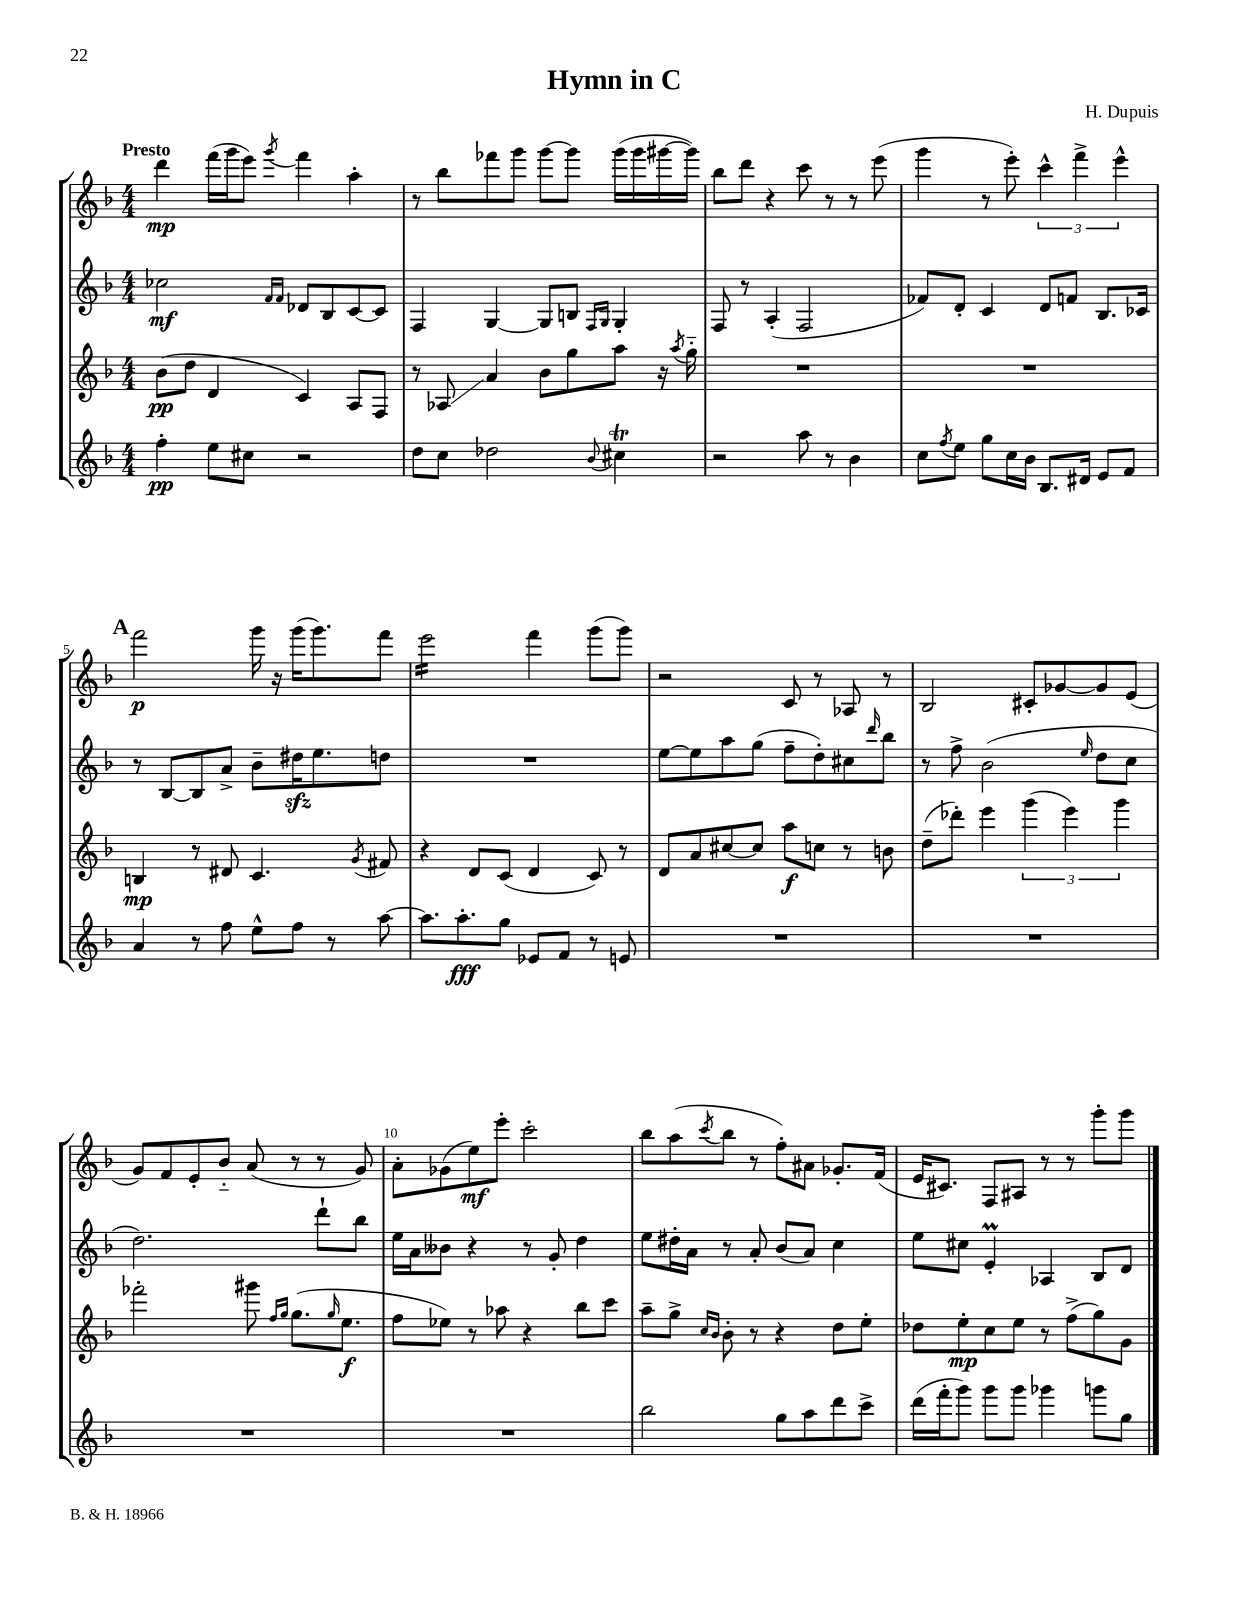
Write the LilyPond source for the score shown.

\header { title = "Hymn in C" composer = "H. Dupuis" }
<<
\new StaffGroup <<
\new Staff = "s0" {
    \clef treble \key f \major \numericTimeSignature \time 4/4 \tempo "Presto"
    d'''4\mp f'''16( g'''16 e'''8) \acciaccatura { g'''8 } f'''4 a''4-. |
    r8 bes''8 fes'''8 g'''8 g'''8~ g'''8 g'''16( g'''16 gis'''16~ gis'''16) |
    bes''8 d'''8 r4 c'''8 r8 r8 e'''8( |
    g'''4 r8 e'''8-.) \tuplet 3/2 { c'''4-^ f'''4-> e'''4-^ } |
    \mark \markup { \bold "A" } f'''2\p g'''16 r16 g'''16( g'''8.) f'''8 |
    e'''2:16 f'''4 g'''8( g'''8) |
    r2 c'8 r8 aes8 r8 |
    bes2 cis'8-. ges'8~ ges'8 e'8( |
    g'8) f'8 e'8-. bes'8-_ a'8( r8 r8 g'8) |
    a'8-. ges'8( e''8\mf) e'''8-. c'''2-. |
    bes''8 a''8( \acciaccatura { c'''8 } bes''8 r8 f''8-.) ais'8 ges'8.-. f'16( |
    e'16 cis'8.) f8 ais8 r8 r8 g'''8-. g'''8 \bar "|." |
}
\new Staff = "s1" {
    \clef treble \key f \major \numericTimeSignature \time 4/4
    ces''2\mf \grace { f'16 f'16 } des'8 bes8 c'8~ c'8 |
    f4 g4~ g8 b8 \grace { f16 g16 } g4-. |
    f8 r8 a4-.( f2 |
    fes'8) d'8-. c'4 d'8 f'8 bes8. ces'16 |
    \mark \markup { \bold "A" } r8 bes8~ bes8 a'8-> bes'8-- dis''16\sfz e''8. d''8 |
    R1 |
    e''8~ e''8 a''8 g''8( f''8-- d''8-.) cis''8 \grace { d'''16 } bes''8 |
    r8 f''8-> bes'2( \grace { e''16 } d''8 c''8 |
    d''2.) d'''8-! bes''8 |
    e''16 a'16 beses'8 r4 r8 g'8-. d''4 |
    e''8 dis''16-. a'16 r8 a'8-. bes'8( a'8) c''4 |
    e''8 cis''8 e'4-.\prall aes4 bes8 d'8 \bar "|." |
}
\new Staff = "s2" {
    \clef treble \key f \major \numericTimeSignature \time 4/4
    bes'8\pp( d''8 d'4 c'4) a8 f8 |
    r8 aes8\glissando a'4 bes'8 g''8 a''8 r16 \acciaccatura { a''8 } g''16-_ |
    R1 |
    R1 |
    \mark \markup { \bold "A" } b4\mp r8 dis'8 c'4. \acciaccatura { g'8 } fis'8 |
    r4 d'8 c'8( d'4 c'8) r8 |
    d'8 a'8 cis''8~ cis''8 a''8\f c''8 r8 b'8 |
    d''8--( des'''8-.) e'''4 \tuplet 3/2 { g'''4( e'''4) g'''4 } |
    fes'''2-. gis'''8 \grace { f''16 g''16 } g''8.( \grace { g''16 } e''8.\f |
    f''8 ees''8) r8 aes''8 r4 bes''8 c'''8 |
    a''8-- g''8-> \grace { c''16 bes'16 } bes'8-. r8 r4 d''8 e''8-. |
    des''8 e''8-.\mp c''8 e''8 r8 f''8->( g''8) g'8 \bar "|." |
}
\new Staff = "s3" {
    \clef treble \key f \major \numericTimeSignature \time 4/4
    f''4-.\pp e''8 cis''8 r2 |
    d''8 c''8 des''2 \appoggiatura { bes'8 } cis''4\trill |
    r2 a''8 r8 bes'4 |
    c''8 \acciaccatura { f''8 } e''8 g''8 c''16 bes'16 bes8. dis'16 e'8 f'8 |
    \mark \markup { \bold "A" } a'4 r8 f''8 e''8-^ f''8 r8 a''8~ |
    a''8. a''8.-.\fff g''8 ees'8 f'8 r8 e'8 |
    R1 |
    R1 |
    R1 |
    R1 |
    bes''2 g''8 a''8 d'''8 c'''8-> |
    d'''16( f'''16-. g'''8) g'''8 g'''8 ges'''4 g'''8 g''8 \bar "|." |
}
>>
>>
\layout { \context { \Score \override BarNumber.break-visibility = ##(#f #t #t) barNumberVisibility = #(every-nth-bar-number-visible 5) } }
